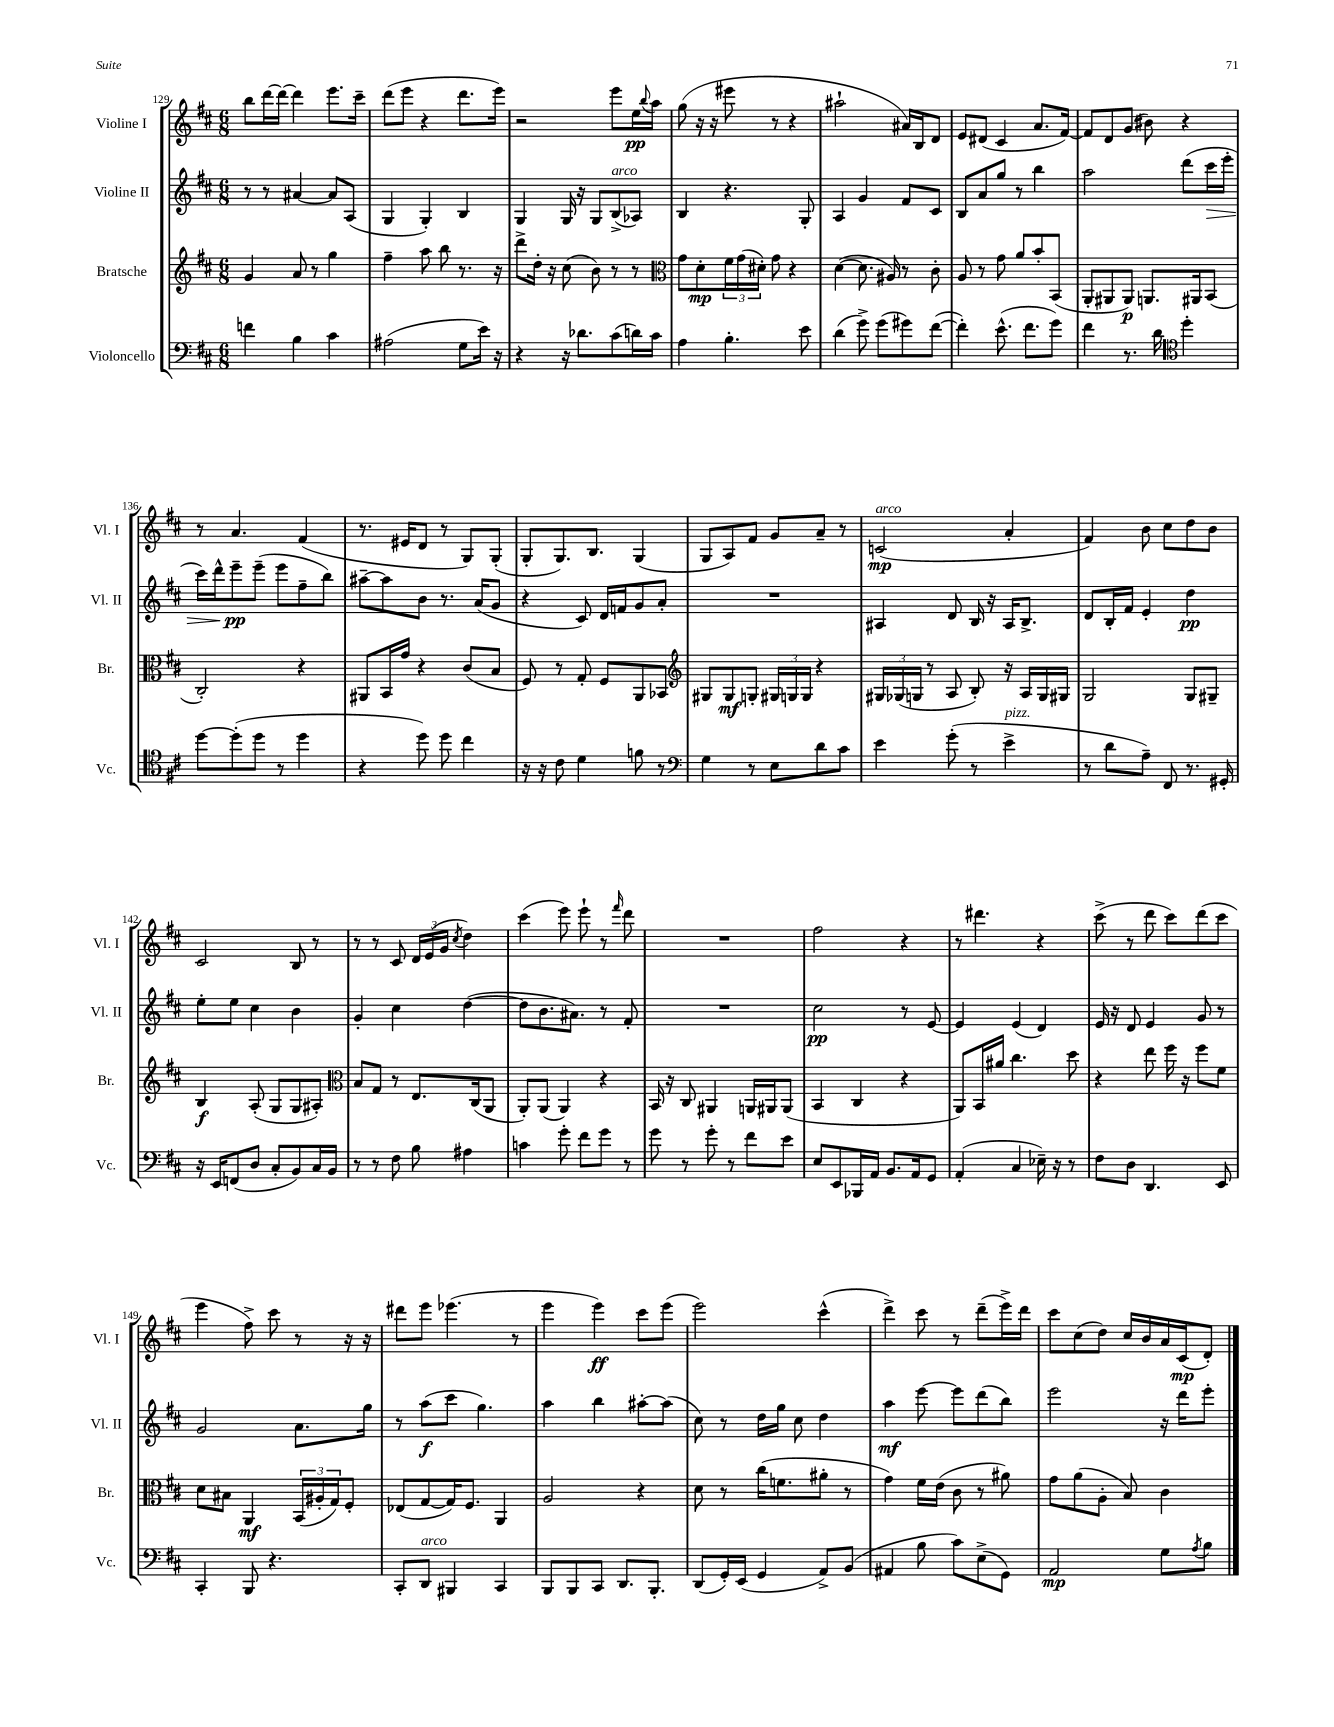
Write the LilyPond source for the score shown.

<<
\new StaffGroup <<
\new Staff = "s0" \with { instrumentName = "Violine I" shortInstrumentName = "Vl. I" } {
    \clef treble \key d \major \numericTimeSignature \time 6/8
    b''8 d'''16~ d'''16~ d'''4 e'''8. cis'''16-- |
    d'''8( e'''8 r4 d'''8. e'''16) |
    r2 e'''8 e''16\pp \appoggiatura { b''8 } a''16 |
    g''8( r16 r16 eis'''8 r8 r4 |
    ais''2-! ais'16) b16 d'8 |
    e'8 dis'8( cis'4 a'8. fis'16~) |
    fis'8 d'8 g'8( bis'8) r4 |
    r8 a'4. fis'4( |
    r8. eis'16 d'8 r8 g8) g8-.( |
    g8-. g8.) b8. g4( |
    g8 a8) fis'8 g'8 a'8-- r8 |
    c'2\mp^\markup { \italic "arco" }( a'4-. |
    fis'4) b'8 cis''8 d''8 b'8 |
    cis'2 b8 r8 |
    r8 r8 cis'8 \tuplet 3/2 { d'16 e'16( g'16 } \acciaccatura { cis''8 } d''4) |
    cis'''4( e'''8) e'''8-! r8 \grace { fis'''16 } d'''8 |
    R2. |
    fis''2 r4 |
    r8 dis'''4. r4 |
    cis'''8->( r8 d'''8 cis'''8) d'''8( cis'''8 |
    e'''4 fis''8->) cis'''8 r8 r16 r16 |
    dis'''8 e'''8 ees'''4.( r8 |
    e'''4 e'''4\ff) cis'''8 e'''8( |
    e'''2) cis'''4-^( |
    d'''4->) cis'''8 r8 d'''8--( e'''16->) d'''16 |
    cis'''8 cis''8( d''8) cis''16 b'16 a'16 cis'16\mp( d'8-.) \bar "|." |
}
\new Staff = "s1" \with { instrumentName = "Violine II" shortInstrumentName = "Vl. II" } {
    \clef treble \key d \major \numericTimeSignature \time 6/8
    r8 r8 ais'4~ ais'8 a8( |
    g4 g4-.) b4 |
    g4 g16 r16 g8 b8->^\markup { \italic "arco" }( aes8) |
    b4 r4. g8-. |
    a4 g'4 fis'8 cis'8 |
    b8 a'8 g''8 r8 b''4 |
    a''2 d'''8( cis'''16\> e'''16-. |
    cis'''16) d'''16-^ e'''8--\pp\! e'''8--( e'''8 fis''8-- b''8) |
    ais''8~-- ais''8 b'8 r8. a'16( g'8 |
    r4 cis'8) d'16 f'16 g'8 a'8-. |
    R2. |
    ais4 d'8 b16 r16 ais16 b8.-> |
    d'8 b16-. fis'16 e'4-. d''4\pp |
    e''8-. e''8 cis''4 b'4 |
    g'4-. cis''4 d''4~( |
    d''8 b'8. ais'8.) r8 fis'8-. |
    R2. |
    cis''2\pp r8 e'8~ |
    e'4 e'4( d'4) |
    e'16 r16 d'8 e'4 g'8 r8 |
    g'2 a'8. g''16 |
    r8 a''8\f( cis'''8 g''4.) |
    a''4 b''4 ais''8~-. ais''8( |
    cis''8) r8 d''16 g''16 cis''8 d''4 |
    a''4\mf e'''8~ e'''8 d'''8( b''8) |
    e'''2 r16 d'''16 e'''8-. \bar "|." |
}
\new Staff = "s2" \with { instrumentName = "Bratsche" shortInstrumentName = "Br." } {
    \clef treble \key d \major \numericTimeSignature \time 6/8
    g'4 a'8 r8 g''4 |
    fis''4-- a''8 b''8 r8. r16 |
    d'''8-> d''16-. r16 cis''8( b'8) r8 r8 |
    \clef alto g'8 d'8-.\mp \tuplet 3/2 { fis'16 g'16( dis'16-.) } g'8 r4 |
    d'4~( d'8. ais16) r8 cis'8-. |
    a8 r8 g'8 a'8 b'8-. b,8( |
    a,8-. ais,8 ais,8\p) a,8. ais,16 b,8( |
    cis2-.) r4 |
    ais,8 b,16 g'16 r4 cis'8( b8 |
    fis8) r8 g8-. fis8 a,8 bes,8 |
    \clef treble gis8 gis8\mf g8-. \tuplet 3/2 { gis16 g16 g16 } r4 |
    \tuplet 3/2 { gis16 ges16( g16 } r8 a8 b8-.) r16 a16 g16 gis16 |
    g2 g8 gis8-- |
    b4\f a8-.( g8 g8 ais8-.) |
    \clef alto b8 g8 r8 e8. cis16( a,8 |
    a,8-.) a,8( a,4) r4 |
    b,16 r16 cis8 ais,4 a,16 ais,16 ais,8( |
    b,4 cis4 r4 |
    a,8) b,16 ais'16 cis''4. d''8 |
    r4 e''8 fis''16 r16 fis''8 fis'8 |
    d'8 bis8 a,4\mf \tuplet 3/2 { b,16( ais16-. g16) } fis8-. |
    ees8( g8~ g16) fis8. a,4 |
    a2 r4 |
    d'8 r8 cis''16( f'8. ais'8-. r8 |
    g'4) fis'16 e'16( cis'8 r8 ais'8) |
    g'8 a'8( a8-. b8) cis'4 \bar "|." |
}
\new Staff = "s3" \with { instrumentName = "Violoncello" shortInstrumentName = "Vc." } {
    \clef bass \key d \major \numericTimeSignature \time 6/8
    f'4 b4 cis'4 |
    ais2( g8 e'16) r16 |
    r4 r16 des'8. cis'8( d'16) cis'16 |
    a4 b4.-. e'8 |
    d'4( g'8->) g'8( gis'8) fis'8~( |
    fis'4-.) e'8.-^( fis'8. g'8) |
    fis'4 r8. d'16 \clef tenor d''4-. |
    d''8~ d''8-.( d''8 r8 d''4 |
    r4 d''8) d''8 cis''4 |
    r16 r16 cis'8 d'4 f'8 r8 |
    \clef bass g4 r8 e8 d'8 cis'8 |
    e'4 g'8-.( r8 e'4->^\markup { \italic "pizz." } |
    r8 d'8 a8--) fis,8 r8. gis,16-. |
    r16 e,16 f,8( d8 cis8-. b,8) cis16 b,16 |
    r8 r8 fis8 b8 ais4 |
    c'4 g'8-. fis'8 g'8 r8 |
    g'8 r8 g'8-. r8 fis'8 e'8 |
    e8 e,8 bes,,16 a,16 b,8. a,16 g,8 |
    a,4-.( cis4 ees16--) r16 r8 |
    fis8 d8 d,4. e,8 |
    cis,4-. b,,8 r4. |
    cis,8-. d,8^\markup { \italic "arco" } bis,,4 cis,4 |
    b,,8 b,,8 cis,8 d,8. b,,8.-. |
    d,8( g,16-.) e,16( g,4 a,8->) b,8( |
    ais,4 b8 cis'8) e8->( g,8) |
    a,2\mp g8 \acciaccatura { a8 } b8 \bar "|." |
}
>>
>>
\layout { \context { \Score currentBarNumber = #129 } }
